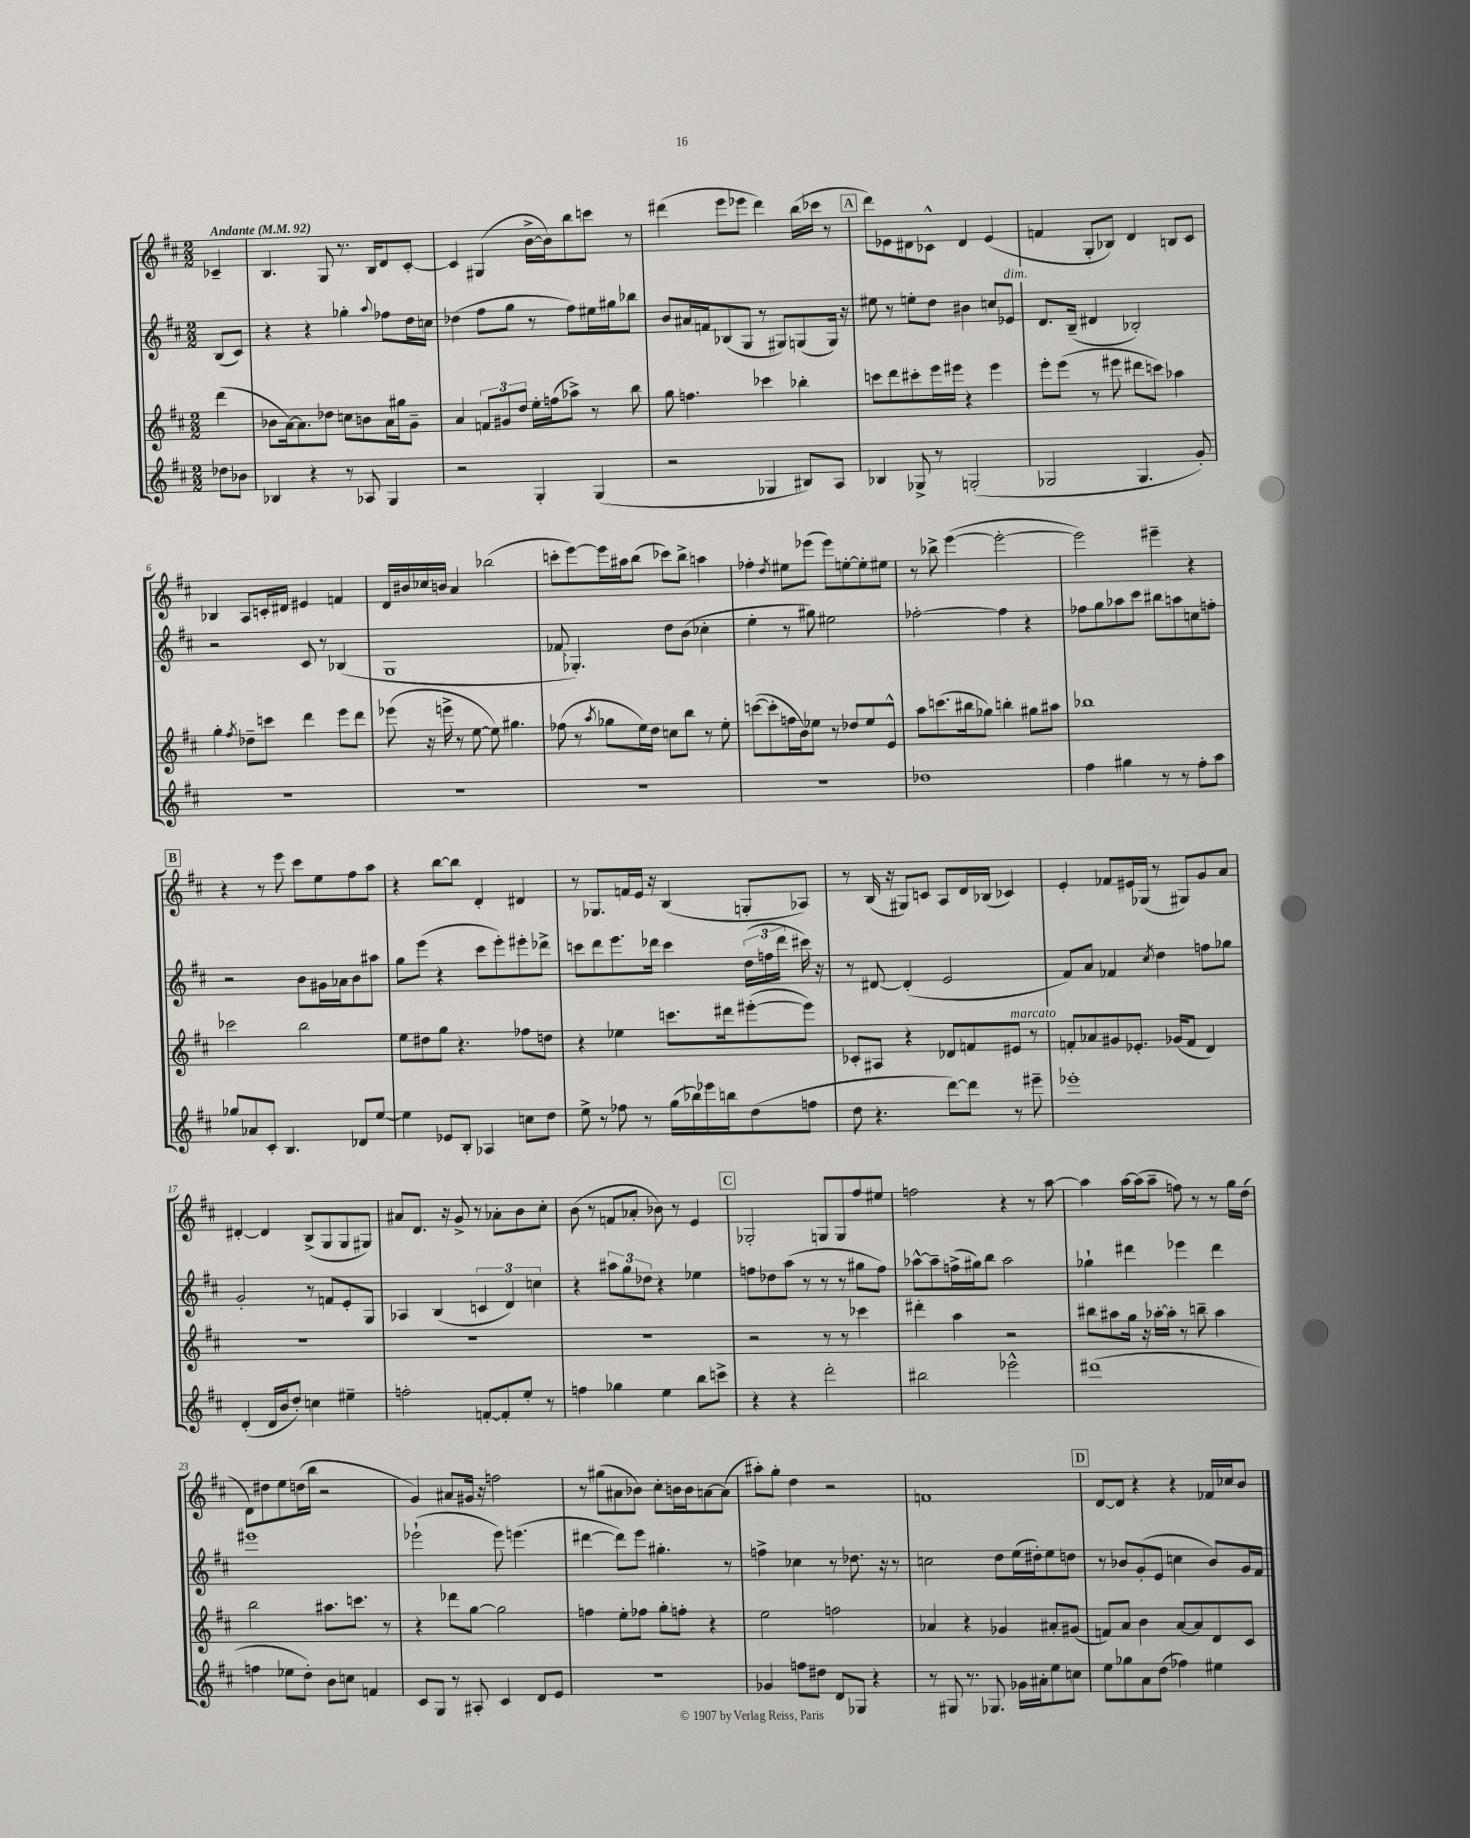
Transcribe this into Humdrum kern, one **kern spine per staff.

**kern	**kern	**kern	**kern
*staff4	*staff3	*staff2	*staff1
*clefG2	*clefG2	*clefG2	*clefG2
*k[f#c#]	*k[f#c#]	*k[f#c#]	*k[f#c#]
*M2/2	*M2/2	*M2/2	*M2/2
*MM92	*MM92	*MM92	*MM92
8dd-	(4ddd	(8B	4c-~
8b-	.	8c#)	.
=	=	=	=
4B-	8b-	4r	4.B
.	[16a)	.	.
.	8.a]	.	.
4r	.	4r	.
.	8dd-	.	8G
8r	8cc	4gg-'	8.r
8A-	8b	.	.
.	.	.	16B
.	.	8qqaa	.
4G	16a	8ff-	8d
.	16gg#	.	.
.	8g~	16dd	[8c#'
.	.	16cc	.
=	=	=	=
2r	4a	(4dd-	4c#]
.	12f	8ff#	(4G#
.	12g#	.	.
.	.	8gg	.
.	12dd	.	.
4G'	16ee'	8r	[16b^
.	(16ff	.	16b])
.	8aa-^)	8ff#)	8bb
(4G	8r	16ee#	8ccc
.	.	16gg#	.
.	8bb	8bb-	8r
=	=	=	=
2r	8gg	8b	(4ddd#
.	4.ff	16a#	.
.	.	16f	.
.	.	(8B-	8eee
.	.	8G	8eee-
4G-	4ccc-	8r	4ddd#)
.	.	8G#)	.
8B#)	4bb-'	(8G	(16bb
.	.	.	16ccc-
8A	.	16G)	8r
.	.	16r	.
=	=	=	=
4B-	8ccc	8ee#	8ddd)
.	8ddd	8r	8e-
8G-^	8ccc#'	8ee'	8d#
8r	16eee	8dd	8c-^^
.	16eee#	.	.
(2G'	4r	4b#	4d#
.	4eee#	8cc	(4e-
.	.	8e-	.
=	=	=	=
2G-	8eee'	8.d	4f
.	(8eee	.	.
.	.	(16B~	.
.	8r	4d#	8G'
.	8eee#	.	8B-)
4.G-	8ddd#	2B-')	4d
.	8ccc)	.	.
.	4aa-	.	8B
8g')	.	.	8c#
=	=	=	=
1r	4gg'	2r	4B-
.	8qff#	.	.
.	8dd-~	.	8A
.	8ccc	.	16c'
.	.	.	16d#
.	4ddd	8c#	4e#
.	.	8r	.
.	8eee	(4B-	4f
.	8ddd	.	.
=	=	=	=
1r	(8eee-	1G	16d
.	.	.	16b#
.	16r	.	16cc-
.	16eee^	.	16b
.	8r	.	4a
.	[8ee	.	.
.	8ee])	.	(2bb-
.	4.gg#	.	.
=	=	=	=
1r	(8ff-	8f-	8ccc'
.	8r	4.G-')	[8eee)
.	8qaa	.	.
.	8gg-	.	16eee]
.	.	.	16aa#
.	16ee)	.	(8bb
.	16dd	.	.
.	8cc	8dd	8ccc-)
.	8bb	(8b	8bb^
.	8r	4cc-'	4aa
.	8ee'	.	.
=	=	=	=
1r	([8ccc	4ee'	4ff-'
.	8ccc']	.	.
.	.	.	8qdd
.	16ff	8r	8ee#
.	16b)	.	.
.	8ee-	8gg#)	(8eee-
.	8r	2ee#	8eee-)
.	8dd-	.	[8ee'
.	8ee-	.	8ee']
.	8e^^	.	8ee#
=	=	=	=
1dd-	8aa	[2ff-'	8r
.	(8.ccc	.	8bb-^
.	.	.	([4eee
.	16bb#	.	.
.	8gg-)	.	.
.	4bb'	4ff-]	2eee'_
.	8gg#	4r	.
.	8aa#	.	.
=	=	=	=
4ff#	1bb-	8ff-	2eee])
.	.	8gg	.
4gg#	.	8aa-	.
.	.	8ccc#	.
8r	.	8bb#	4eee#~
8r	.	8aa	.
8ff#'	.	8cc	4r
8aa	.	8ff'	.
=	=	=	=
8gg-	2ccc-	2r	4r
8a-	.	.	.
8c#'	.	.	8r
4.B	.	.	8eee
.	2bb	8b	8ccc#
.	.	16g#	8ee
.	.	16a-	.
8d-	.	8b	8ff#
[8ee	.	8aa#	8aa
=	=	=	=
4ee]	8ee	8gg	4r
.	8dd#	(8eee	.
8e-	8gg	4r	[8bb
8B'	4.r	.	8bb]
4A-	.	8ccc#	4d'
.	.	8eee')	.
8cc	8ff-	8eee#'	4d#
8dd	8dd	8ddd-^	.
=	=	=	=
8ee^	4r	8ccc	8r
8r	.	8ddd	8.G-
8ff-	4ee-	8.eee	.
.	.	.	16f
8r	.	.	16e
.	.	16ddd-	16r
(16gg	8.ccc	4ccc	(4B
16bb-)	.	.	.
16eee-	.	.	.
16bb	16ddd#	.	.
(8dd	([8eee#'	(24dd	8G'
.	.	24ff	.
.	.	24ddd-	.
8ff	8eee#])	16ccc#)	8A-)
.	.	16r	.
=	=	=	=
8dd	8c-'	8r	8r
4.r	8A#	[8d#	(16B
.	.	.	16r
.	4r	(4d#']	8G#)
.	.	.	8c
[8ddd)	8d-	2e	8A
8ddd]	8f	.	16d
.	.	.	(16B-
8r	8e#	.	4c-)
8eee#~	8r	.	.
=	=	=	=
1eee-'	8f'	8f#)	4e'
.	8a-	8a	.
.	8g#	4f-	8f-
.	8.e-'	.	16e#
.	.	.	(16G-
.	.	8qcc#	.
.	.	4dd	8r
.	(16g-	.	.
.	8f	.	8G#)
.	4d)	8ff	8g
.	.	8gg-	8a
=	=	=	=
(4d'	1r	2g'	[4d#'
16d	.	.	4d#]
16b	.	.	.
8dd')	.	.	.
4cc	.	8r	(8B^
.	.	8f	8G
4ee#~	.	8e'	8G
.	.	8G	8G#)
=	=	=	=
2ff'	1r	4A-	8a#
.	.	.	8.d
.	.	(4B	.
.	.	.	16r
.	.	.	8g^
[8f'	.	6c	8r
8f']	.	.	8a-'
.	.	6d)	.
8ee'	.	.	8b
.	.	6cc	.
8r	.	.	8cc#'
=	=	=	=
4ff	1r	4r	(8b
.	.	.	8r
4gg-	.	12aa#	8f
.	.	12gg	.
.	.	.	8a-'
.	.	12dd-	.
4ee	.	4r	8b-)
.	.	.	8r
8bb	.	4ee-	4e
8ccc^	.	.	.
=	=	=	=
4r	2r	8ff	2G-'
.	.	8dd-	.
4r	.	(8aa	.
.	.	8r	.
2ddd'	8r	8r	8G
.	8r	8r	8G
.	4ccc-	8gg#	8ff#
.	.	8ff)	8ee#
=	=	=	=
2bb#	4ddd#'	[8aa-^^	2ff
.	.	8aa-~]	.
.	4aa	(16ff^	.
.	.	16gg#)	.
.	.	8bb	.
2eee-^^	2r	2aa-	4r
.	.	.	8r
.	.	.	[8aa
=	=	=	=
(1ddd#	8bb#	4gg-`	4aa]
.	8aa#	.	.
.	16gg	4ddd#	[16aa
.	16r	.	(16aa]
.	[16aa-'	.	8aa~
.	16aa-']	.	.
.	8r	4eee-	8ff)
.	8bb~	.	8r
.	4aa-	4ddd#	8r
.	.	.	16gg
.	.	.	(16dd
=	=	=	=
4ff	2bb	1eee#	8d)
.	.	.	8dd#
8ee-	.	.	8ee
8dd')	.	.	(16dd
.	.	.	16bb
8b	8.aa#	.	2r
8cc	.	.	.
.	8.ccc	.	.
4f	.	.	.
.	8r	.	.
=	=	=	=
8c#	4r	(2eee-`	4g)
8G	.	.	.
8r	8ddd-	.	8a#
8A#'	[8gg	.	16g#
.	.	.	16r
4c#	2gg]	8eee-)	2ff
.	.	(4.eee	.
8d	.	.	.
8e	.	.	.
=	=	=	=
1r	4ff	[4ddd#	8r
.	.	.	(8gg#
.	8ee'	8ddd#])	8a#
.	8ff-	8eee	8b-)
.	8gg'	4.gg#'	8cc#'
.	8ff'	.	16b
.	.	.	16b
.	4r	.	[8a
.	.	8r	(8a]
=	=	=	=
4g-	2ee	4ff^	8aa#')
.	.	.	8gg'
8ff	.	4cc-	4dd
8dd#	.	.	.
8d	2ff	8r	2r
8G-	.	8.dd-	.
4r	.	.	.
.	.	16r	.
.	.	8r	.
=	=	=	=
8r	4a-	2cc	1f
8G#	.	.	.
8.r	4r	.	.
8.G-	.	.	.
.	4g-	8dd	.
16g-	.	(16ee	.
16a#'	.	16dd#')	.
8ee	8a#'	8ee	.
8cc	(8g#	8dd	.
=	=	=	=
8ee	8f)	8r	[8d
8gg-	8a	8b-	8d]
8a	4b	(8g'	4r
(8dd	.	8e	.
4ff-)	[8a	4cc	4r
.	8a]	.	.
4ee#	8d	8b-)	16f-
.	.	.	16cc-
.	8c#	16g	8b
.	.	16f#	.
==	==	==	==
*-	*-	*-	*-
